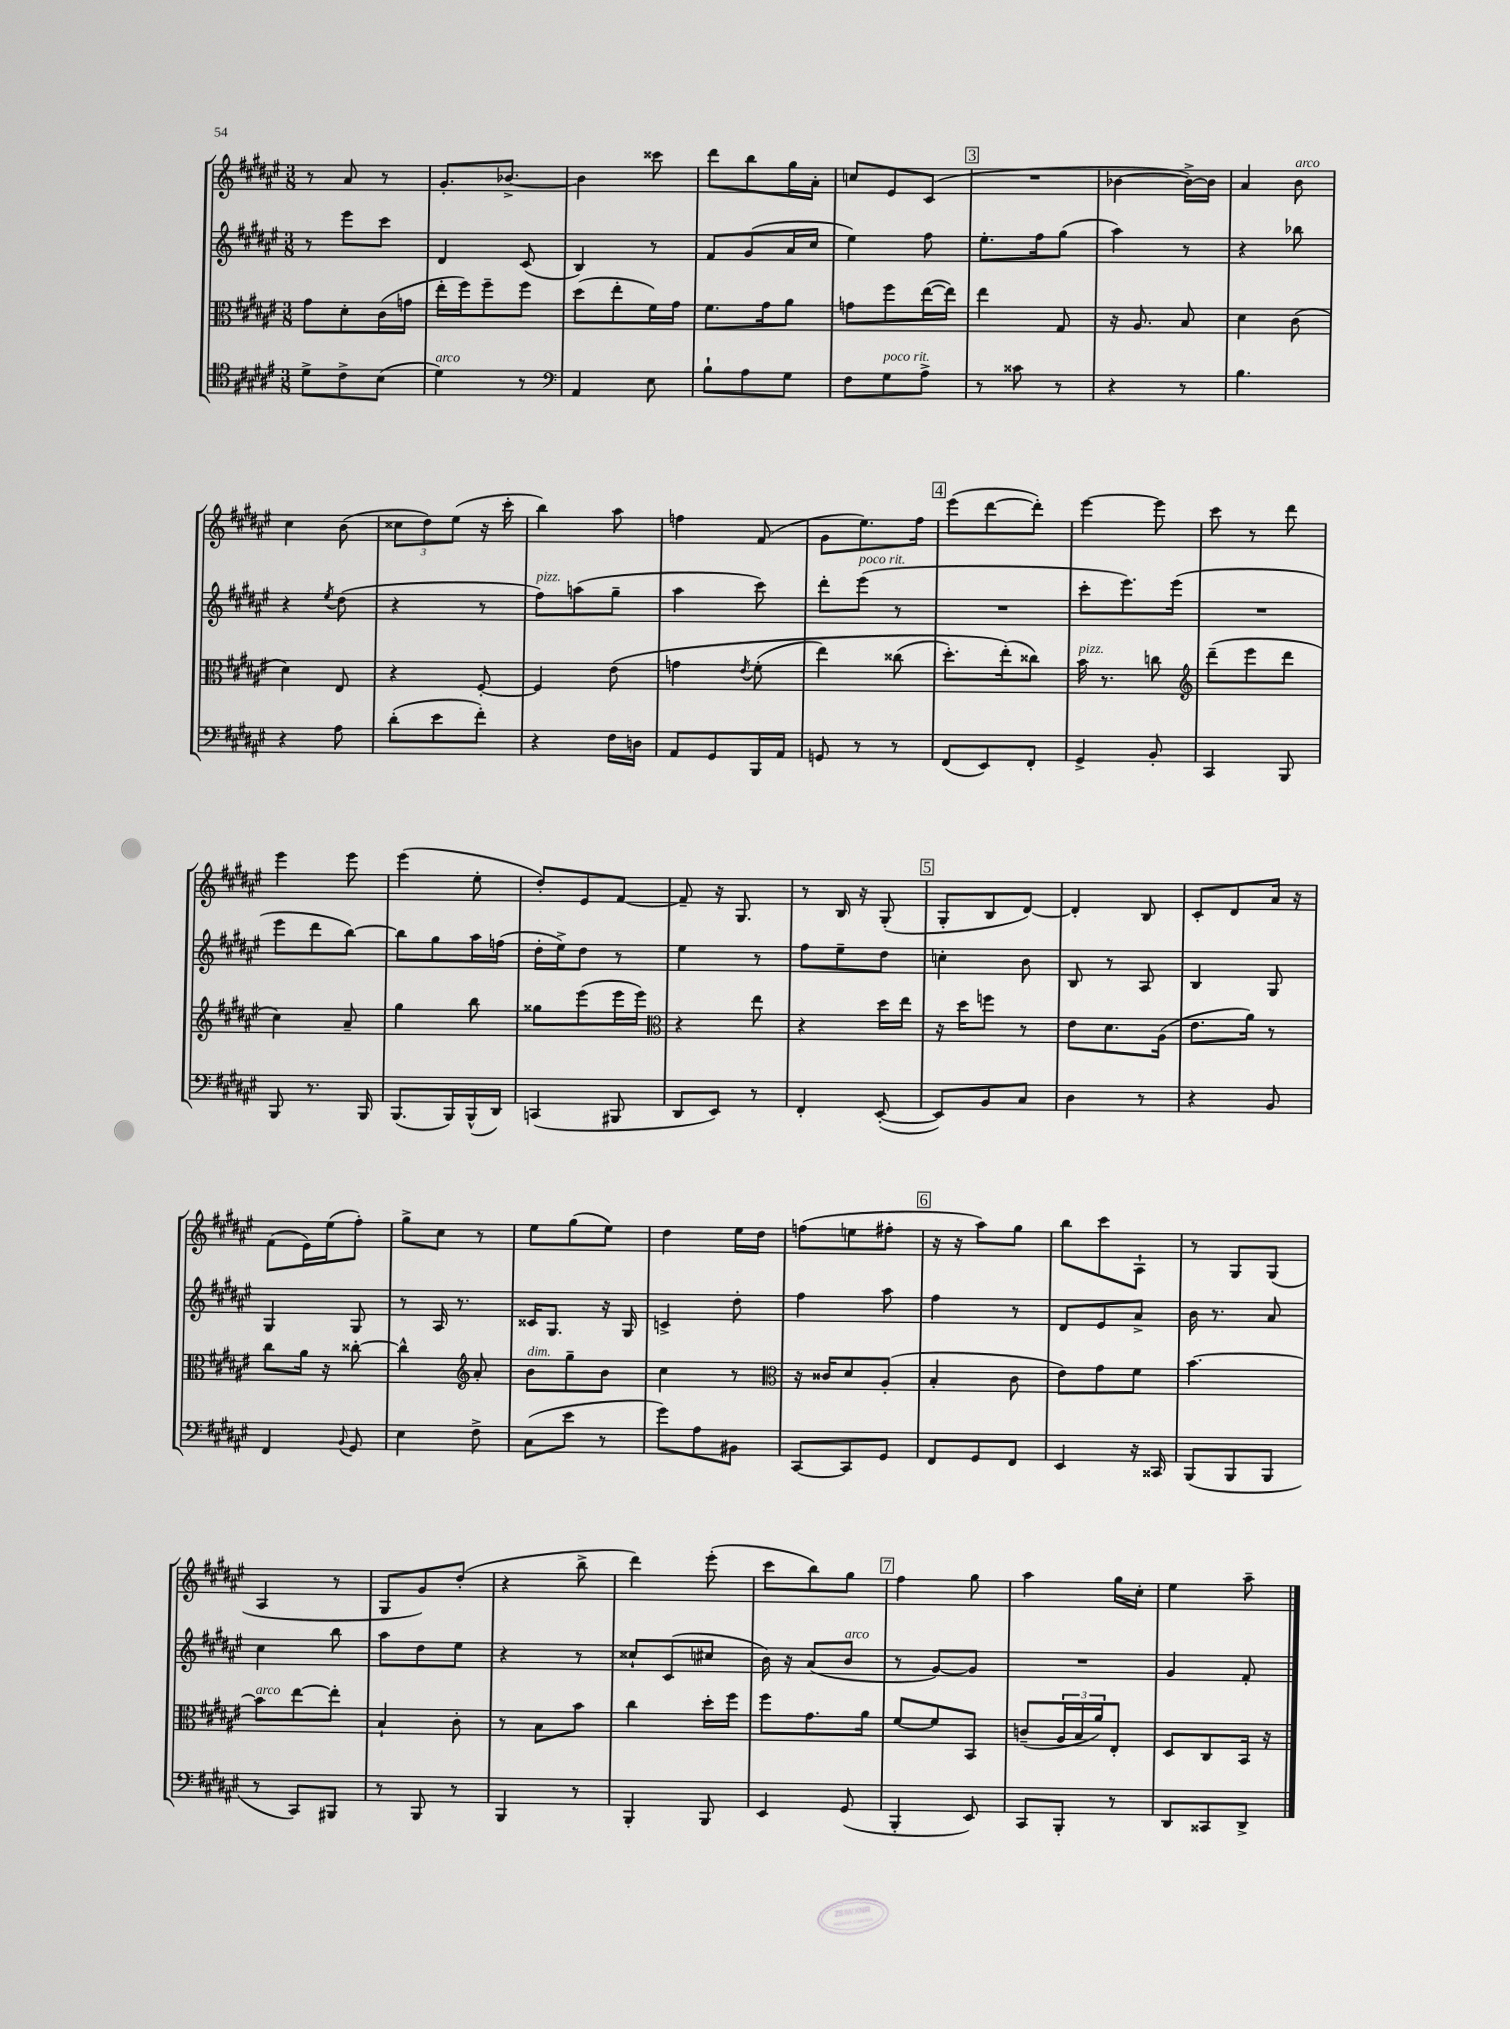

**kern	**kern	**kern	**kern
*staff4	*staff3	*staff2	*staff1
*clefC4	*clefC3	*clefG2	*clefG2
*k[f#c#g#d#a#e#]	*k[f#c#g#d#a#e#]	*k[f#c#g#d#a#e#]	*k[f#c#g#d#a#e#]
*M3/8	*M3/8	*M3/8	*M3/8
8d#^	8g#	8r	8r
8c#^	8d#'	8eee#	8a#
(8B	(16c#	8ccc#	8r
.	16g	.	.
=	=	=	=
4d#)	16ee#'	4d#	8.g#'
.	16ff#)	.	.
.	8ff#~	.	.
.	.	.	[8.b-^
8r	8ff#	(8c#	.
=	=	=	=
*clefF4	*	*	*
4AA#	(8dd#	4B)	4b-]
.	8ee#'	.	.
8E#	16f#)	8r	8ccc##
.	16g#	.	.
=	=	=	=
8B`	8.f#	8f#	8ddd#
8A#	.	(8g#	8bb
.	16g#	.	.
8G#	8a#	16a#	16gg#
.	.	16cc#	16a#'
=	=	=	=
8F#	8g	4ee#)	8cc
8G#	8ff#	.	8e#
8A#^	([16ee#	8ff#	(8c#
.	16ee#])	.	.
=	=	=	=
8r	4ee#	8.ee#'	4.r
8c##	.	.	.
.	.	16ff#	.
8r	8G#	(8gg#	.
=	=	=	=
4r	16r	4aa#)	[4b-
.	8.A#	.	.
8r	8B	8r	16b-^_)
.	.	.	16b-]
=	=	=	=
4.B	4d#	4r	4a#
.	(8c#	8bb-	8b
=	=	=	=
4r	4d#)	4r	4cc#
.	.	8qee#	.
8A#	8E#	(8dd#	(8b
=	=	=	=
(8d#'	4r	4r	12cc##
.	.	.	12dd#)
8e#	.	.	.
.	.	.	(12ee#
8f#')	[8F#'	8r	16r
.	.	.	16ccc#'
=	=	=	=
4r	4F#]	8ff#)	4bb)
.	.	(8aa	.
16F#	&(8e#	8gg#~	8aa#
16D	.	.	.
=	=	=	=
8AA#	4g	4aa#	4ff
8GG#	.	.	.
.	8qe#	.	.
16BBB	(8f#'	8ccc#)	(8f#
16AA#	.	.	.
=	=	=	=
8GG	4ee#)	8ddd#'	8g#
8r	.	(8eee#	8.ee#)
8r	(8cc##	8r	.
.	.	.	16ff#
=	=	=	=
(8FF#	8.dd#')	4.r	(8eee#
8EE#)	.	.	[8ddd#
.	(16ee#'&)	.	.
8FF#'	8cc##)	.	8ddd#'])
=	=	=	=
4GG#^	16b	8ccc#'	[4eee#
.	8.r	.	.
.	.	8.eee#)	.
8BB'	8cc	.	8eee#]
.	.	(16eee#	.
=	=	=	=
*	*clefG2	*	*
4CC#	(8ddd#~	4.r	8ccc#
.	8eee#	.	8r
8BBB	8ddd#	.	8ddd#
=	=	=	=
8BBB	4cc#)	8eee#	4eee#
8.r	.	8ddd#	.
.	8a#~	[8bb)	8eee#
16BBB	.	.	.
=	=	=	=
(8.BBB	4gg#	8bb]	(4eee#
.	.	8gg#	.
16BBB)	.	.	.
(16BBB^^	8bb	16aa#	8ee#'
16DD#)	.	(16ff	.
=	=	=	=
(4CC	8gg##	16dd#'	8dd#')
.	.	16ee#^)	.
.	(8eee#	8dd#	8e#
8BBB#	16eee#	8r	[8f#
.	16eee#)	.	.
=	=	=	=
*	*clefC3	*	*
8DD#	4r	4ee#	8f#~]
8EE#)	.	.	16r
.	.	.	8.G#
8r	8ee#	8r	.
=	=	=	=
4FF#'	4r	8ff#	8r
.	.	8ee#~	16B
.	.	.	16r
([8EE#'	16dd#	8dd#	(8G#'
.	16ee#	.	.
=	=	=	=
8EE#])	16r	4cc'	8G#'
.	16dd#	.	.
8BB	8ff	.	8B
8C#	8r	8b	[8d#)
=	=	=	=
4D#	8e#	8B	4d#']
.	8.d#	8r	.
8r	.	8A#	8B
.	(16A#	.	.
=	=	=	=
4r	8.e#	4B	8c#'
.	.	.	8d#
.	16a#)	.	.
8BB	8r	8G#	16a#
.	.	.	16r
=	=	=	=
4FF#	8cc#	4G#	(8f#
.	16a#	.	16e#)
.	16r	.	(16ee#
8qqBB	.	.	.
8GG#	[8cc##'	8G#	8ff#')
=	=	=	=
4E#	4cc##^^]	8r	8gg#^
.	.	16A#	8cc#
.	.	8.r	.
*	*clefG2	*	*
8F#^	8a#'	.	8r
=	=	=	=
(8C#	8b	16c##	8ee#
.	.	8.G#	.
8e#	8gg#~	.	(8gg#
8r	8b	16r	8ee#)
.	.	16G#	.
=	=	=	=
8g#)	4cc#	4c^	4dd#
8A#	.	.	.
8BB#	8r	8dd#'	16ee#
.	.	.	16dd#
=	=	=	=
*	*clefC3	*	*
[8CC#	16r	4ff#	(8ff
.	16c##	.	.
8CC#]	8d#	.	8ee
8GG#	(8A#'	8aa#	8ff#'
=	=	=	=
8FF#	4B'	4ff#	16r
.	.	.	16r
8GG#	.	.	8aa#)
8FF#	8c#	8r	8gg#
=	=	=	=
4EE#	8e#)	8d#	8bb
.	8g#	8e#	8ccc#
16r	8f#	8a#^	8A#`
16CC##	.	.	.
=	=	=	=
(8BBB	[4.b	16b	8r
.	.	8.r	.
8BBB	.	.	8G#
8BBB	.	8a#	(8G#
=	=	=	=
8r	8b]	4cc#	4A#
8CC#)	[8ee#	.	.
8BBB#	8ee#']	8bb	8r
=	=	=	=
8r	4B`	8aa#	8G#
8BBB	.	8dd#	8g#)
8r	8c#'	8ee#	(8dd#'
=	=	=	=
4BBB	8r	4r	4r
.	8B	.	.
8r	8b	8r	8bb^
=	=	=	=
4BBB'	4cc#	8cc##`	4ddd#)
.	.	(8c#	.
8BBB	16dd#'	8cc#	(8eee#'
.	16ff#	.	.
=	=	=	=
4EE#	8ff#	16b)	8ccc#
.	.	16r	.
.	8.g#	(8a#	8bb)
(8GG#	.	8b	8gg#
.	16a#	.	.
=	=	=	=
4BBB'	[8f#	8r	4ff#
.	8f#]	[8g#)	.
8EE#)	8BB	8g#]	8gg#
=	=	=	=
8CC#	(8c~	4.r	4aa#
8BBB'	24A#	.	.
.	24B	.	.
.	24a#)	.	.
8r	8E#'	.	16gg#
.	.	.	16cc#'
=	=	=	=
8DD#	8D#	4g#	4ee#
8CC##	8C#	.	.
8DD#^	16BB	8f#'	8aa#~
.	16r	.	.
==	==	==	==
*-	*-	*-	*-
